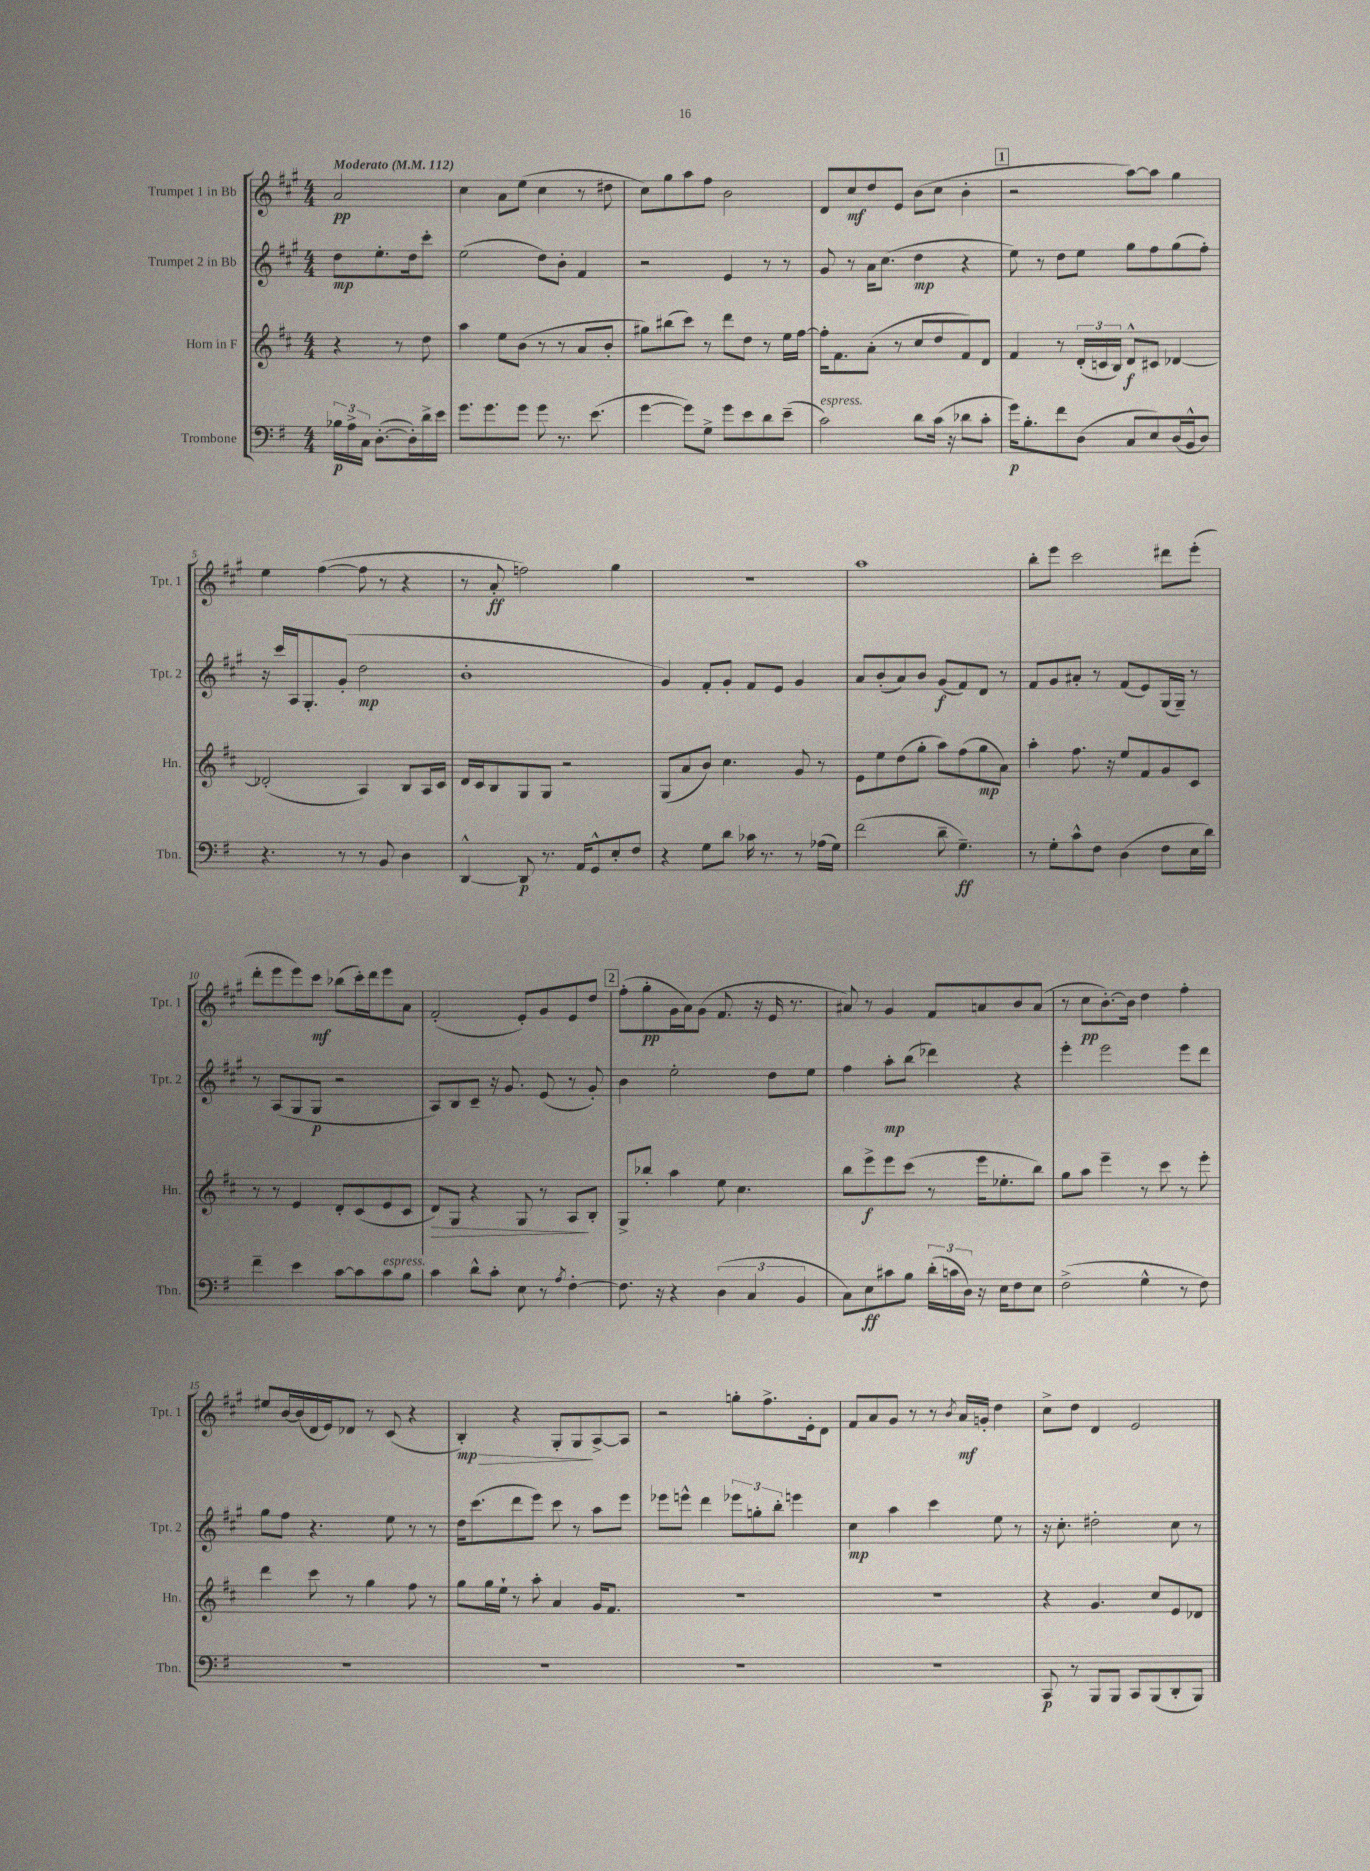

**kern	**dynam	**kern	**dynam	**kern	**dynam	**kern	**dynam
*part4	*part4	*part3	*part3	*part2	*part2	*part1	*part1
*staff4	*staff4	*staff3	*staff3	*staff2	*staff2	*staff1	*staff1
*I"Trombone	*	*I"Horn in F	*	*I"Trumpet 2 in Bb	*	*I"Trumpet 1 in Bb	*
*I'Tbn.	*	*I'Hn.	*	*I'Tpt. 2	*	*I'Tpt. 1	*
*clefF4	*	*clefG2	*	*clefG2	*	*clefG2	*
*k[f#]	*	*k[f#c#]	*	*k[f#c#g#]	*	*k[f#c#g#]	*
*M4/4	*	*M4/4	*	*M4/4	*	*M4/4	*
*MM112	*	*MM112	*	*MM112	*	*MM112	*
=	=	=	=	=	=	=	=
!	!	!	!	!	!	!LO:TX:a:B:t=Moderato	!
24B-X\LL	p	4r	.	8dd\L	mp	2a/	pp
24A^\	.	.	.	.	.	.	.
24C\JJ	.	.	.	.	.	.	.
([8.D'\L	.	.	.	8.ee'\	.	.	.
.	.	8r	.	.	.	.	.
16D'\L])	.	.	.	16dd\k	.	.	.
16d^\	.	8dd\	.	8ccc#'\J	.	.	.
16e\JJ	.	.	.	.	.	.	.
=1	=1	=1	=1	=1	=1	=1	=1
8.g\L	.	4aa\	.	(2ee\	.	4cc#\	.
8.g\	.	.	.	.	.	.	.
.	.	8ee\L	.	.	.	8a\L	.
8g\J	.	(8b\J	.	.	.	(8ee\J	.
8g\	.	8r	.	8dd\L)	.	4cc#\	.
8.r	.	8r	.	8b'\J	.	.	.
.	.	8a/L	.	4f#/	.	8r	.
(8.e\	.	.	.	.	.	.	.
.	.	8b'/J	.	.	.	8dd#X\	.
=2	=2	=2	=2	=2	=2	=2	=2
[4g\	.	8gg#X\L)	.	2r	.	8cc#\L)	.
.	.	(8bb#X\	.	.	.	8gg#\	.
8g\L])	.	8ccc#\J)	.	.	.	8aa\	.
8G^\J	.	8r	.	.	.	8ff#\J	.
8g\L	.	8ddd\L	.	4e/	.	2b\	.
8e\	.	8dd\J	.	.	.	.	.
8d\	.	8r	.	8r	.	.	.
(8e~\J	.	16ee\LL	.	8r	.	.	.
.	.	[16ff#\JJ	.	.	.	.	.
=3	=3	=3	=3	=3	=3	=3	=3
!LO:TX:a:i:t=espress.	!	!	!	!	!	!	!
2c\)	.	16ff#'\KL]	.	8g#/	.	8d/L	.
.	.	8.f#\	.	.	.	.	.
.	.	.	.	8r	.	8cc#/	mf
.	.	(8a'\J	.	16a\KL	.	8dd/	.
.	.	.	.	(8.cc#\J	.	.	.
.	.	8r	.	.	.	8e/J	.
8d\L	.	8cc#/L	.	4dd\	mp	(8b\L	.
(16c\Jk	.	8dd/	.	.	.	8cc#\J	.
16r	.	.	.	.	.	.	.
8d-X\L	.	8f#/)	.	4r	.	4b'\	.
8c'\J	.	8d/J	.	.	.	.	.
!!LO:REH:place=s1:t=1
=4	=4	=4	=4	=4	=4	=4	=4
16g\KL)	p	4f#/	.	8ee\)	.	2r	.
8.B'\	.	.	.	.	.	.	.
.	.	.	.	8r	.	.	.
8f#\	.	8r	.	8dd\L	.	.	.
(8D\J	.	(24d'/LL	.	8ee\J	.	.	.
.	.	24cn/	.	.	.	.	.
.	.	24B/JJ)	.	.	.	.	.
8C/L	.	8d^^/L	f	8gg#\L	.	[8aa\L)	.
8E/)	.	8c#X/J	.	8ff#\	.	8aa\J]	.
(16D/L	.	[4d-X/	.	(8gg#\	.	4gg#\	.
16BB^^/J	.	.	.	.	.	.	.
8D/J)	.	.	.	8ff#'\J)	.	.	.
!!LO:LB:g=z
=5	=5	=5	=5	=5	=5	=5	=5
4.r	.	(2d-X'/]	.	16r	.	4ee\	.
.	.	.	.	16ccc#/LL	.	.	.
.	.	.	.	16A/J	.	.	.
.	.	.	.	8.G#'/	.	.	.
.	.	.	.	.	.	([4ff#\	.
8r	.	.	.	(8g#'/J	.	.	.
8r	.	4A/)	.	2dd\	mp	8ff#\]	.
8BB/	.	.	.	.	.	8r	.
4D\	.	8B/L	.	.	.	4r	.
.	.	16A/L	.	.	.	.	.
.	.	16c#/JJ	.	.	.	.	.
=6	=6	=6	=6	=6	=6	=6	=6
[4DD^^/	.	16d/LL	.	1b'	.	8r	.
.	.	16c#/J	.	.	.	.	.
.	.	8B/	.	.	.	8a'/	ff
8DD/]	p	8G/	.	.	.	2ffn\)	.
8.r	.	8G/J	.	.	.	.	.
.	.	2r	.	.	.	.	.
16AA/KL	.	.	.	.	.	.	.
8GG^^/	.	.	.	.	.	.	.
8E'/	.	.	.	.	.	4gg#\	.
8F#/J	.	.	.	.	.	.	.
=7	=7	=7	=7	=7	=7	=7	=7
4r	.	(8G/L	.	4g#/)	.	1r	.
.	.	8a/	.	.	.	.	.
8G\L	.	8b/J)	.	8f#'/L	.	.	.
8d\J	.	4.cc#\	.	8g#'/J	.	.	.
16c-X\	.	.	.	8f#/L	.	.	.
8.r	.	.	.	.	.	.	.
.	.	.	.	8e/J	.	.	.
8r	.	8g/	.	4g#/	.	.	.
(16A-X\LL	.	8r	.	.	.	.	.
16G\JJ)	.	.	.	.	.	.	.
=8	=8	=8	=8	=8	=8	=8	=8
(2f#\	.	8e\L	.	8a/L	.	1aa	.
.	.	8ee\	.	(8b'/	.	.	.
.	.	(8dd\	.	8a/)	.	.	.
.	.	8gg'\J	.	8b/J	.	.	.
8d~\	.	8aa\L)	.	(8g#/L	f	.	.
4.G~\)	ff	(8ff#\	.	8f#/)	.	.	.
.	.	8gg\	mp	8d/J	.	.	.
.	.	8a\J)	.	8r	.	.	.
=9	=9	=9	=9	=9	=9	=9	=9
8r	.	4aa'\	.	8f#/L	.	8bb'\L	.
8G'\L	.	.	.	8g#/	.	8eee\J	.
8c^^\	.	8.ff#\	.	8a#X'/J	.	2ccc#\	.
8F#\J	.	.	.	8r	.	.	.
.	.	16r	.	.	.	.	.
(4D\	.	8ee/L	.	(8f#/L	.	.	.
.	.	8f#/	.	8e/)	.	.	.
8F#\L	.	8g/	.	(16G#/L	.	8ddd#X\L	.
.	.	.	.	16G#~/JJ)	.	.	.
16E\L	.	8c#/J	.	8r	.	(8eee'\J	.
16d\JJ)	.	.	.	.	.	.	.
!!LO:LB:g=z
=10	=10	=10	=10	=10	=10	=10	=10
4f#~\	.	8r	.	8r	.	8ddd'\L	.
.	.	8r	.	(8A/L	.	8eee\	.
4e\	.	4e/	.	8G#/	.	8eee\)	.
.	.	.	.	8G#/J	p	8ccc#\J	mf
[8c\L	.	8d'/L	.	2r	.	(8bb-X\L	.
8c\]	.	(8c#/	.	.	.	16ccc#'\L)	.
.	.	.	.	.	.	16ddd\J	.
!LO:TX:a:i:t=espress.	!	!	!	!	!	!	!
8c\	.	8e/	.	.	.	8eee\	.
8B\J	.	8c#/J	.	.	.	8a\J	.
=11	=11	=11	=11	=11	=11	=11	=11
!	!	!	!LO:HP:b	!	!	!	!
4c\	.	8d/L)	>	8A/L)	.	(2f#'/	.
.	.	8G/J	.	8B/	.	.	.
8d^^\L	.	4r	.	8c#~/J	.	.	.
8c'\J	.	.	.	16r	.	.	.
.	.	.	.	8.g#/	.	.	.
8E\	.	8G/	.	.	.	8e'/L)	.
8r	.	8r	.	(8e/	.	8g#/	.
8qA/	.	.	.	.	.	.	.
[4F#'\	.	8A/L	.	8r	.	8e/	.
.	.	8B'/J	]	8g#'/)	.	8dd/J	.
!!LO:REH:place=s1:t=2
=12	=12	=12	=12	=12	=12	=12	=12
8.F#\]	.	8G^/L	.	4b\	.	(8ff#'\L	.
.	.	8bb-X'/J	.	.	.	8gg#'\	pp
16r	.	.	.	.	.	.	.
4r	.	4aa\	.	2ee'\	.	16g#\L	.
.	.	.	.	.	.	16a\J)	.
.	.	.	.	.	.	(8g#\J	.
(6D\	.	8ee\	.	.	.	8.f#/	.
.	.	4.cc#\	.	.	.	.	.
6C/	.	.	.	.	.	.	.
.	.	.	.	.	.	16r	.
.	.	.	.	8dd\L	.	16e/	.
.	.	.	.	.	.	8.r	.
6BB/	.	.	.	.	.	.	.
.	.	.	.	8ee\J	.	.	.
=13	=13	=13	=13	=13	=13	=13	=13
8C\L)	.	8bb\L	.	4ff#\	.	8a#X/)	.
8E\	ff	8eee^\	f	.	.	8r	.
8c#X\	.	8eee\	.	8aa'\L	mp	4g#/	.
8B\J	.	(8ccc#\J	.	(8bb\J	.	.	.
(24d'\LL	.	8r	.	4ddd-X\)	.	8f#/L	.
24cn\	.	.	.	.	.	.	.
24D\JJ)	.	.	.	.	.	.	.
16r	.	16eee\KL	.	.	.	8an/	.
16E\KL	.	8.ee-X'\	.	.	.	.	.
8F#\	.	.	.	4r	.	8b/	.
8E\J	.	8bb\J)	.	.	.	(8a/J	.
=14	=14	=14	=14	=14	=14	=14	=14
(2F#^\	.	8gg\L	.	4eee'\	.	8r	.
.	.	8aa\J	.	.	.	8cc#\L	pp
.	.	4eee~\	.	2eee\	.	[8.b'\)	.
.	.	.	.	.	.	16b\Jk]	.
4G^^\	.	8r	.	.	.	4dd\	.
.	.	8ccc#\	.	.	.	.	.
8r	.	8r	.	8eee\L	.	4ff#'\	.
8F#\)	.	8eee'\	.	8ddd\J	.	.	.
!!LO:LB:g=z
=15	=15	=15	=15	=15	=15	=15	=15
1r	.	4ddd\	.	8gg#\L	.	8ee#X/L	.
.	.	.	.	8ff#\J	.	[16b/L	.
.	.	.	.	.	.	(16b/]	.
.	.	8ccc#\	.	4.r	.	16d/	.
.	.	.	.	.	.	16e/J)	.
.	.	8r	.	.	.	8d-X/J	.
.	.	4gg\	.	.	.	8r	.
.	.	.	.	8ee\	.	(8c#/	.
.	.	8ff#\	.	8r	.	4r	.
.	.	8r	.	8r	.	.	.
=16	=16	=16	=16	=16	=16	=16	=16
!	!	!	!	!	!	!	!LO:HP:b
1r	.	8gg\L	.	16dd\KL	.	4B'/)	> mp
.	.	.	.	(8.ccc#\	.	.	.
.	.	16gg\L	.	.	.	.	.
.	.	16ee`\JJ	.	.	.	.	.
.	.	8r	.	8ddd\	.	4r	.
.	.	8aa'\	.	8eee\J)	.	.	.
.	.	4a/	.	8ccc#\	.	8G#'/L	.
.	.	.	.	8r	.	8G#/	.
.	.	16g/KL	.	8aa\L	.	[8A^/	]
.	.	8.f#/J	.	.	.	.	.
.	.	.	.	8eee\J	.	8A/J]	.
=17	=17	=17	=17	=17	=17	=17	=17
1r	.	1r	.	8eee-X\L	.	2r	.
.	.	.	.	8eeen^^\J	.	.	.
.	.	.	.	4ddd\	.	.	.
.	.	.	.	12eee-X\L	.	8ggn'\L	.
.	.	.	.	12ggn'\	.	.	.
.	.	.	.	.	.	8.ff#^\	.
.	.	.	.	12bb'\J	.	.	.
.	.	.	.	4eeen\	.	.	.
.	.	.	.	.	.	16e'\k	.
.	.	.	.	.	.	8d\J	.
=18	=18	=18	=18	=18	=18	=18	=18
1r	.	1r	.	4cc#\	mp	8f#/L	.
.	.	.	.	.	.	8a/	.
.	.	.	.	4aa\	.	8g#/J	.
.	.	.	.	.	.	8r	.
.	.	.	.	4ccc#\	.	8r	.
.	.	.	.	.	.	8qb/	.
.	.	.	.	.	.	16a/LL	mf
.	.	.	.	.	.	16gn'/JJ	.
.	.	.	.	8ee\	.	4dd\	.
.	.	.	.	8r	.	.	.
=19	=19	=19	=19	=19	=19	=19	=19
8CC/	p	4r	.	16r	.	8cc#^\L	.
.	.	.	.	8.cc#'\	.	.	.
8r	.	.	.	.	.	8dd\J	.
8BBB/L	.	4.g/	.	2dd#X'\	.	4d/	.
8BBB/J	.	.	.	.	.	.	.
8CC/L	.	.	.	.	.	2e/	.
(8BBB/	.	8cc#/L	.	.	.	.	.
8DD'/	.	8e/	.	8cc#\	.	.	.
8BBB/J)	.	8d-X/J	.	8r	.	.	.
==	==	==	==	==	==	==	==
*-	*-	*-	*-	*-	*-	*-	*-
